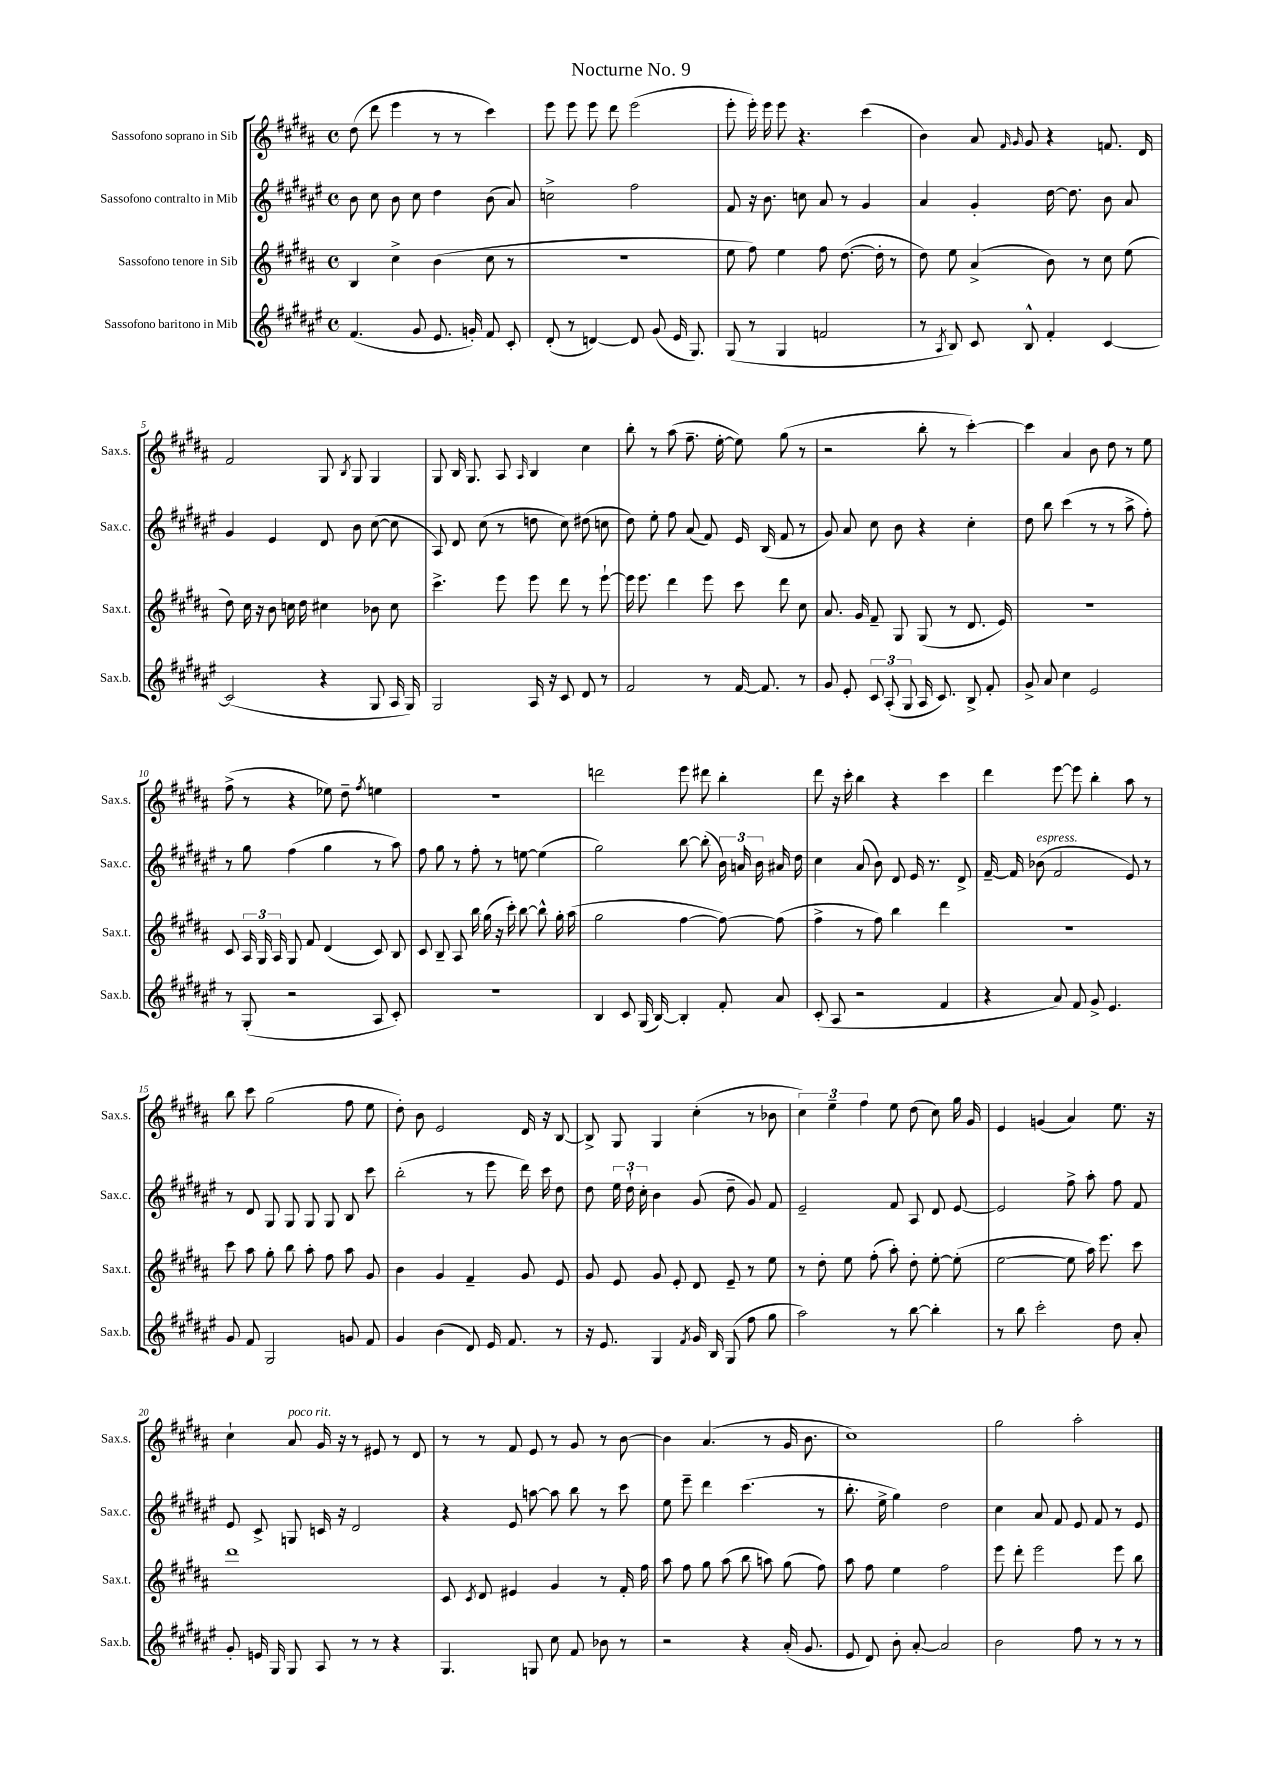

**kern	**kern	**kern	**kern
*staff4	*staff3	*staff2	*staff1
*clefG2	*clefG2	*clefG2	*clefG2
*k[f#c#g#d#a#e#]	*k[f#c#g#d#a#]	*k[f#c#g#d#a#e#]	*k[f#c#g#d#a#]
*M4/4	*M4/4	*M4/4	*M4/4
*met(c)	*met(c)	*met(c)	*met(c)
(4.f#	4B	8b	(8dd#
.	.	8cc#	8ddd#
.	4cc#^	8b	4eee
8g#	.	8cc#	.
8.e#	(4b	4dd#	8r
.	.	.	8r
16g')	.	.	.
8f#	8cc#	(8b	4ccc#)
8c#'	8r	8a#)	.
=	=	=	=
(8d#'	1r	2cc^	8eee
8r	.	.	8eee
[4d)	.	.	8eee
.	.	.	8ddd#
8d]	.	2ff#	(2eee
(8g#	.	.	.
16e#	.	.	.
8.G#)	.	.	.
=	=	=	=
(8G#	8ee	8f#	8eee'
8r	8ff#)	16r	16eee')
.	.	8.b	16eee
4G#	4ee	.	8eee
.	.	8cc	4.r
2f	8ff#	8a#	.
.	([8.dd#	8r	.
.	.	4g#	(4ccc#
.	16dd#']	.	.
.	8r	.	.
=	=	=	=
8r	8dd#)	4a#	4b)
8qA#	.	.	.
8B)	8ee	.	.
8c#	(4a#^	4g#'	8a#
.	.	.	16qqf#
.	.	.	16qqg#
8B^^	.	.	8g#
4f#'	8b)	[16dd#	4r
.	.	8.dd#]	.
.	8r	.	.
[4c#	8cc#	8b	8.f
.	(8ee	8a#	.
.	.	.	16d#
=	=	=	=
(2c#]	8dd#)	4g#	2f#
.	16cc#	.	.
.	16r	.	.
.	8b	4e#	.
.	16cc	.	.
.	16dd#	.	.
4r	4cc#	8d#	8G#
.	.	.	8qB
.	.	8b	8G#
8G#	8b-	([8cc#	4G#
16A#	8cc#	8cc#]	.
16G#)	.	.	.
=	=	=	=
2G#	4.ccc#^	8A#)	8G#
.	.	8d#	16B
.	.	.	8.G#
.	.	(8cc#	.
.	8eee	8r	8A#
.	.	.	16qqA#
16A#	8eee	8dd	4B
16r	.	.	.
8c#	8ddd#	8cc#)	.
8d#	8r	(8dd#	4cc#
8r	[8eee`	8cc	.
=	=	=	=
2f#	16eee]	8dd#)	8bb'
.	8.eee	.	.
.	.	8ee#'	8r
.	4ddd#	8ff#	(8aa#
.	.	(8a#	8.ff#~
8r	8eee	8f#)	.
.	.	.	[16ee'
[16f#	8ccc#	16e#	8ee])
8.f#]	.	(16B	.
.	8ddd#	8f#	(8gg#
8r	8cc#	8r	8r
=	=	=	=
8g#	8.a#	8g#)	2r
8e#'	.	8a#	.
.	16g#	.	.
12c#	8f#~	8cc#	.
(12A#'	.	.	.
.	8G#	8b	.
12G#	.	.	.
16A#	(8G#	4r	8bb'
8.c#)	.	.	.
.	8r	.	8r
8B^	8.d#	4cc#'	[4ccc#')
8f#'	.	.	.
.	16e)	.	.
=	=	=	=
8g#^	1r	8dd#	4ccc#]
8a#	.	8bb	.
4cc#	.	(4ccc#	4a#
2e#	.	8r	8b
.	.	8r	8dd#
.	.	8aa#^	8r
.	.	8ff#')	8ee
=	=	=	=
8r	8c#	8r	(8ff#^
(8G#'	24A#	8gg#	8r
.	24G#	.	.
.	24A#	.	.
2r	8G#	(4ff#	4r
.	8f#	.	.
.	(4d#	4gg#	8ee-)
.	.	.	8dd#~
.	.	.	8qff#
8A#	8c#)	8r	4ee
8c#')	8B	8aa#)	.
=	=	=	=
1r	8c#	8ff#	1r
.	8B~	8gg#	.
.	8A#	8r	.
.	16bb	8ff#'	.
.	(16gg#	.	.
.	16r	8r	.
.	16ccc#')	.	.
.	[8bb	[8ee	.
.	8bb^^]	(4ee]	.
.	16gg#'	.	.
.	(16aa#	.	.
=	=	=	=
4B	2gg#	2gg#)	2ddd
8c#	.	.	.
(16G#	.	.	.
[16B)	.	.	.
4B']	[4ff#	[8bb	8eee
.	.	(8bb']	8ddd#
8f#'	8ff#_)	24b)	4bb'
.	.	24a	.
.	.	24b	.
8a#	(8ff#]	16a#	.
.	.	16dd#	.
=	=	=	=
(8c#'	4ff#^	4cc#	8ddd#
8A#	.	.	16r
.	.	.	16ccc#'
2r	8r	(8a#	4bb
.	8ff#)	8b)	.
.	4bb	8d#	4r
.	.	16e#	.
.	.	8.r	.
4f#	4ddd#	.	4ccc#
.	.	8d#^	.
=	=	=	=
4r	1r	[16f#~	4ddd#
.	.	16f#]	.
.	.	(8b-	.
8a#)	.	2f#	[8eee
8f#	.	.	8eee]
8g#^	.	.	4bb'
4.e#	.	.	.
.	.	8e#)	8aa#
.	.	8r	8r
=	=	=	=
8g#	8ccc#	8r	8bb
8f#	8aa#	8d#	8ccc#
2G#	8gg#'	8G#	(2gg#
.	8bb	8G#	.
.	8aa#'	8G#	.
.	8ff#	8G#	.
8g	8aa#	8B	8ff#
8f#	8g#	8ccc#	8ee
=	=	=	=
4g#	4b	(2bb'	8dd#')
.	.	.	8b
(4b	4g#	.	2e
8d#)	4f#~	8r	.
16e#	.	8eee#	.
8.f#	.	.	.
.	8g#	16ddd#)	16d#
.	.	16ccc#	16r
8r	8e	8dd#	[8B
=	=	=	=
16r	8g#	8dd#	8B^]
8.e#	.	.	.
.	8e	24ee#	8G#
.	.	24dd#`	.
.	.	24cc#'	.
4G#	8g#	4b	4G#
.	8e'	.	.
8qf#	.	.	.
16g#	8d#	(8g#	(4cc#'
16B	.	.	.
(8G#	8e~	8dd#~	.
8ff#	8r	8g#)	8r
8gg#	8ee	8f#	8b-
=	=	=	=
2aa#)	8r	2e#~	6cc#)
.	8dd#'	.	.
.	.	.	6ee~
.	8ee	.	.
.	.	.	6ff#
.	(8ff#'	.	.
8r	8aa#')	8f#	8ee
[8bb	8dd#'	8A#	(8dd#
4bb']	[8ee'	8d#	8cc#)
.	(8ee']	[8e#	16gg#
.	.	.	16g#
=	=	=	=
8r	[2ee	2e#]	4e
8bb	.	.	.
2ccc#'	.	.	(4g
.	8ee]	8ff#^	4a#)
.	16aa#)	8aa#'	.
.	8.eee	.	.
8dd#	.	8ff#	8.ee
8a#'	8ccc#	8f#	.
.	.	.	16r
=	=	=	=
8g#'	1ddd#	8e#	4cc#`
16e	.	8c#^	.
16G#	.	.	.
8G#	.	8G	8a#
8A#	.	16c	16g#
.	.	16r	16r
8r	.	2d#	8r
8r	.	.	8e#
4r	.	.	8r
.	.	.	8d#
=	=	=	=
4.G#	8c#	4r	8r
.	8qc#	.	.
.	8d#	.	8r
.	4e#	8e#	8f#
8G	.	[8aa	8e
8cc#	4g#	8aa]	8r
8f#	.	8bb	8g#
8b-	8r	8r	8r
8r	16f#'	8ccc#	[8b
.	16ff#	.	.
=	=	=	=
2r	8aa#	8ee#	4b]
.	8ff#	8eee#~	.
.	8gg#	4ddd#	(4.a#
.	(8aa#	.	.
4r	8bb	(4.ccc#	.
.	8aa)	.	8r
(16a#'	(8gg#	.	16g#
8.g#	.	.	8.b
.	8ff#)	8r	.
=	=	=	=
8e#	8aa#	8.bb'	1cc#)
8d#)	8ff#	.	.
.	.	16ee#^	.
8b'	4ee	4gg#)	.
[8a#'	.	.	.
2a#]	2ff#	2dd#	.
=	=	=	=
2b	8eee	4cc#	2gg#
.	8ddd#'	.	.
.	2eee	8a#	.
.	.	8f#	.
8ff#	.	8e#	2aa#'
8r	.	8f#	.
8r	8eee	8r	.
8r	8bb	8e#	.
==	==	==	==
*-	*-	*-	*-
